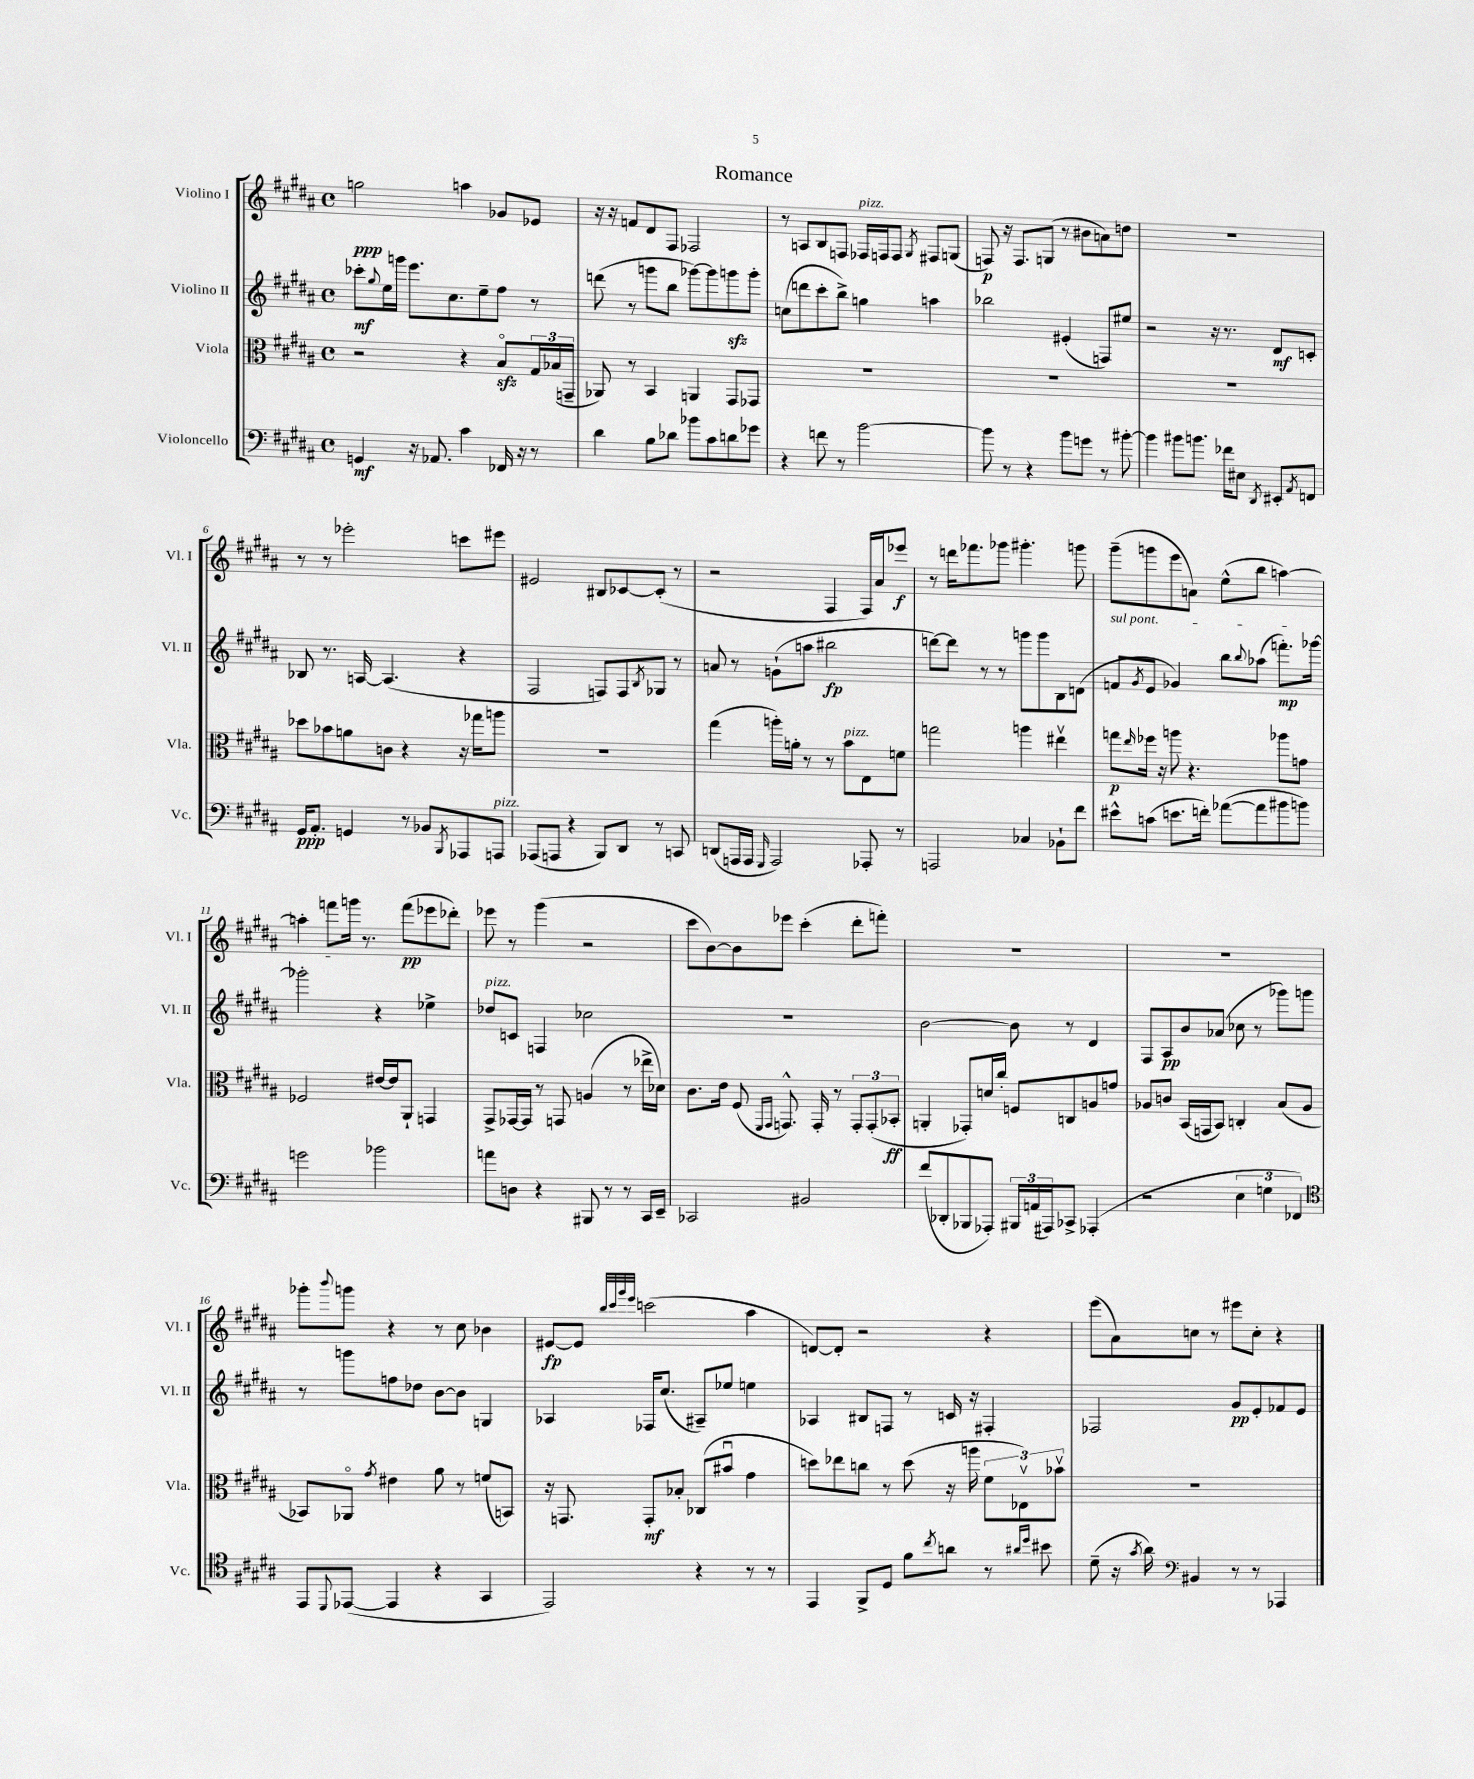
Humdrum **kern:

**kern	**dynam	**kern	**dynam	**kern	**dynam	**kern	**dynam
*part4	*part4	*part3	*part3	*part2	*part2	*part1	*part1
*staff4	*staff4	*staff3	*staff3	*staff2	*staff2	*staff1	*staff1
*I"Violoncello	*	*I"Viola	*	*I"Violino II	*	*I"Violino I	*
*I'Vc.	*	*I'Vla.	*	*I'Vl. II	*	*I'Vl. I	*
*clefF4	*	*clefC3	*	*clefG2	*	*clefG2	*
*k[f#c#g#d#a#]	*	*k[f#c#g#d#a#]	*	*k[f#c#g#d#a#]	*	*k[f#c#g#d#a#]	*
*M4/4	*	*M4/4	*	*M4/4	*	*M4/4	*
*met(c)	*	*met(c)	*	*met(c)	*	*met(c)	*
=1	=1	=1	=1	=1	=1	=1	=1
4GGn/	mf	2r	.	8ccc-X'\L	mf	2ggn\	ppp
.	.	.	.	8qqgg#/	.	.	.
.	.	.	.	16ee\L	.	.	.
.	.	.	.	16gggn\JJ	.	.	.
16r	.	.	.	8.eee\L	.	.	.
8.AA-X/	.	.	.	.	.	.	.
.	.	.	.	8.cc#\	.	.	.
4c#\	.	4r	.	.	.	4aan\	.
.	.	.	.	8ee~\	.	.	.
16FF-X/	.	8Bzz/L	.	8ff#\J	.	8g-X/L	.
16r	.	.	.	.	.	.	.
8r	.	24G#/L	.	8r	.	8e-X/J	.
.	.	(24B-X/	.	.	.	.	.
.	.	24GGn~/JJ	.	.	.	.	.
=2	=2	=2	=2	=2	=2	=2	=2
4d#\	.	8AA-X/)	.	(8dddn\	.	16r	.
.	.	.	.	.	.	16r	.
.	.	8r	.	8r	.	8fn/L	.
8B\L	.	4BB/	.	8gggn\L	.	8d#/	.
8d-X\J	.	.	.	8bb\J	.	8F#/J	.
8b-X\L	.	4AAn/	.	[8ggg-X\L)	.	2F-X/	.
8c#\	.	.	.	8ggg-\]	.	.	.
8dn\	.	8GG#/L	.	8gggnzz\	.	.	.
8g-X\J	.	8GG-X/J	.	8ggg'\J	.	.	.
=3	=3	=3	=3	=3	=3	=3	=3
4r	.	1r	.	(8ccn\L	.	8r	.
.	.	.	.	8dddn\	.	8An/L	.
8fn\	.	.	.	8ccc#'\	.	8B/	.
8r	.	.	.	8bb^\J)	.	8Fn/J	.
!	!	!	!	!	!	!LO:TX:a:i:t=pizz.	!
[2b\	.	.	.	4ggn\	.	16F-X/LL	.
.	.	.	.	.	.	16Fn/J	.
.	.	.	.	.	.	8F/J	.
.	.	.	.	.	.	8qG#/	.
.	.	.	.	4aan\	.	8F#X/L	.
.	.	.	.	.	.	(8Gn/J	.
=4	=4	=4	=4	=4	=4	=4	=4
8b\]	.	1r	.	2bb-X\	.	8Fn/)	p
8r	.	.	.	.	.	16r	.
.	.	.	.	.	.	8.F/L	.
4r	.	.	.	.	.	.	.
.	.	.	.	.	.	(8Gn/J	.
8b\L	.	.	.	(4e#X'/	.	8r	.
8gn\J	.	.	.	.	.	8b#X\L	.
8r	.	.	.	8Fn/L)	.	8an\)	.
[8b#X'\	.	.	.	8ee#X/J	.	8ddn\J	.
=5	=5	=5	=5	=5	=5	=5	=5
4b#\]	.	1r	.	2r	.	1r	.
8b#X\L	.	.	.	.	.	.	.
8.bn\J	.	.	.	.	.	.	.
.	.	.	.	16r	.	.	.
16f-X\KL	.	.	.	8.r	.	.	.
8E#X\J	.	.	.	.	.	.	.
8qDD#/	.	.	.	.	.	.	.
8EE#X'/L	.	.	.	8d#/L	mf	.	.
8qAA#/	.	.	.	.	.	.	.
8FFn/J	.	.	.	8cn'/J	.	.	.
!!LO:LB:g=z
=6	=6	=6	=6	=6	=6	=6	=6
16GG#/KL	ppp	8dd-X\L	.	8B-X/	.	8r	.
8.AA#'/J	.	.	.	.	.	.	.
.	.	8b-X\	.	8.r	.	8r	.
4GGn/	.	8an\	.	.	.	2eee-X'\	.
.	.	.	.	[16An/	.	.	.
.	.	8cn\J	.	(4.A/]	.	.	.
8r	.	4r	.	.	.	.	.
8BB-X/L	.	.	.	.	.	.	.
8qBBB/	.	.	.	.	.	.	.
8AAA-X/	.	16r	.	4r	.	8cccn\L	.
.	.	16gg-X\KL	.	.	.	.	.
!LO:TX:a:i:t=pizz.	!	!	!	!	!	!	!
8AAAn/J	.	8aan\J	.	.	.	8eee#X\J	.
=7	=7	=7	=7	=7	=7	=7	=7
(8AAA-X/L	.	1r	.	2F#/	.	2e#X/	.
8AAAn/J	.	.	.	.	.	.	.
4r	.	.	.	.	.	.	.
8BBB/L)	.	.	.	8Fn/L)	.	8B#X/L	.
8DD#/J	.	.	.	8F/	.	[8c-X/	.
.	.	.	.	8qB/	.	.	.
8r	.	.	.	8G-X/J	.	(8c-'/J]	.
8CCn/	.	.	.	8r	.	8r	.
=8	=8	=8	=8	=8	=8	=8	=8
(8DDn/L	.	(4gg#\	.	8an/	.	2r	.
16AAAn/L	.	.	.	8r	.	.	.
16AAA/JJ	.	.	.	.	.	.	.
16qqGGG#/	.	.	.	.	.	.	.
2AAA/)	.	16aan'\LL)	.	(8gn`\L	.	.	.
.	.	16an'\JJ	.	.	.	.	.
.	.	8r	.	8aan\J	.	.	.
.	.	8r	.	2bb#X\	fp	4F#/	.
!	!	!LO:TX:a:i:t=pizz.	!	!	!	!	!
.	.	8b\L	.	.	.	.	.
8AAA-X'/	.	8E\	.	.	.	16F#/LL)	.
.	.	.	.	.	.	16a#/J	.
8r	.	8fn\J	.	.	.	8eee-X/J	f
=9	=9	=9	=9	=9	=9	=9	=9
2AAAn/	.	2ggn\	.	[8dddn\L)	.	8r	.
.	.	.	.	8ddd\J]	.	16dddn\KL	.
.	.	.	.	.	.	8.fff-X\	.
.	.	.	.	8r	.	.	.
.	.	.	.	8r	.	8ggg-X\J	.
4C-X/	.	4aan\	.	8gggn\L	.	4.ggg#X'\	.
.	.	.	.	8ggg\	.	.	.
8BB-X`\L	.	4ee#Xv\	.	8B\	.	.	.
8f#\J	.	.	.	(8dn\J	.	8gggn\	.
=10	=10	=10	=10	=10	=10	=10	=10
!	!	!	!	!LO:TX:a:i:t=sul pont.	!	!	!
8e#X^^\L	.	8ggn\L	p	8fn/L	.	(8ggg#~\L	.
.	.	16qqee/	.	8qg#/	.	.	.
(8cn\J	.	16ff-X\Jk	.	8e/J	.	8gggn\	.
.	.	16r	.	.	.	.	.
8.en\L	.	8aan\	.	4g-X/)	.	8eee\	.
.	.	4.r	.	.	.	8an\J)	.
16fn'\Jk)	.	.	.	.	.	.	.
([8a-X\L	.	.	.	8bb\L	.	(8ee^^\L	.
.	.	.	.	8qqbb/	.	.	.
8a-\]	.	.	.	(8aa-X\J	.	8bb\J	.
8b#X\	.	8aa-X\L	.	8.fffn'\L)	mp	[4aan\)	.
8bn\J)	.	8gn\J	.	.	.	.	.
.	.	.	.	[16ggg-X\Jk	.	.	.
!!LO:LB:g=z
=11	=11	=11	=11	=11	=11	=11	=11
2gn\	.	2F-X/	.	2ggg-X'\]	.	4aan'\]	.
.	.	.	.	.	.	8fffn\L	.
.	.	.	.	.	.	16gggn\Jk	.
.	.	.	.	.	.	8.r	.
2b-X\	.	[16e#X/LL	.	4r	.	.	.
.	.	16e#/J]	.	.	.	.	.
.	.	8AA#`/J	.	.	.	(8fff\L	pp
.	.	4GGn/	.	4ee-X^\	.	8eee-X\	.
.	.	.	.	.	.	8ddd-X'\J)	.
=12	=12	=12	=12	=12	=12	=12	=12
!	!	!	!	!LO:TX:a:i:t=pizz.	!	!	!
8an\L	.	8GG#^/L	.	8dd-X/L	.	8eee-X\	.
8Dn\J	.	[16GG-X/L	.	8cn/J	.	8r	.
.	.	16GG-/JJ]	.	.	.	.	.
4r	.	8r	.	4Fn/	.	(4ggg#\	.
.	.	8GGn/	.	.	.	.	.
8BBB#X/	.	(4An/	.	2cc-X\	.	2r	.
8r	.	.	.	.	.	.	.
8r	.	8r	.	.	.	.	.
16CC#/LL	.	16ee-X^\LL	.	.	.	.	.
16EE~/JJ	.	16d-X\JJ)	.	.	.	.	.
=13	=13	=13	=13	=13	=13	=13	=13
2CC-X/	.	8.c#\L	.	1r	.	8ccc#\L	.
.	.	.	.	.	.	[8b\)	.
.	.	16e\Jk	.	.	.	.	.
.	.	(8F#/	.	.	.	8b\]	.
.	.	16qqFF#/LL	.	.	.	.	.
.	.	16qqGG#/JJ	.	.	.	.	.
.	.	8.GGn^^/)	.	.	.	8eee-X\J	.
2BB#X/	.	.	.	.	.	(4ccc#'\	.
.	.	16GG'/	.	.	.	.	.
.	.	8r	.	.	.	.	.
.	.	12GG'/L	.	.	.	8ddd#'\L	.
.	.	(12GG'/	.	.	.	.	.
.	.	.	.	.	.	8fffn'\J)	.
.	.	12BB-X'/J	ff	.	.	.	.
=14	=14	=14	=14	=14	=14	=14	=14
(8f#/L	.	4AAn'/	.	[2b\	.	1r	.
8DD-X'/	.	.	.	.	.	.	.
8BBB-X/	.	8GG-X'/L)	.	.	.	.	.
8AAA-X'/J)	.	16dn/L	.	.	.	.	.
.	.	16cc#'/JJ	.	.	.	.	.
24BBB#X/LL	.	8Fn/L	.	8b\]	.	.	.
(24AAn/	.	.	.	.	.	.	.
24AAA#X/J)	.	.	.	.	.	.	.
8CC-X^/J	.	8Cn/	.	8r	.	.	.
(4AAA-X'/	.	8An/	.	4d#/	.	.	.
.	.	8gn/J	.	.	.	.	.
=15	=15	=15	=15	=15	=15	=15	=15
2r	.	8A-X/L	.	8F#/L	.	1r	.
.	.	8cn/J	.	8A#/	pp	.	.
.	.	(16BB/LL	.	8b/	.	.	.
.	.	16GGn/J	.	.	.	.	.
.	.	8BB/J)	.	(8a-X/J	.	.	.
6E\	.	4Cn'/	.	8cc-X\	.	.	.
.	.	.	.	8r	.	.	.
6Gn\	.	.	.	.	.	.	.
.	.	(8B/L	.	8ggg-X\L)	.	.	.
6FF-X/)	.	.	.	.	.	.	.
.	.	8A-/J	.	8gggn\J	.	.	.
!!LO:LB:g=z
=16	=16	=16	=16	=16	=16	=16	=16
*clefC4	*	*	*	*	*	*	*
8EE/L	.	8BB-X/L)	.	8r	.	8ggg-X'\L	.
8qqDD#/	.	.	.	.	.	8qqbbb/	.
([8EE-X/J	.	8AA-X/J	.	8gggn\L	.	8gggn\J	.
.	.	8qg#/	.	.	.	.	.
4EE-/]	.	4e#X\	.	8ffn\	.	4r	.
.	.	.	.	8dd-X\J	.	.	.
4r	.	8a#\	.	[8b\L	.	8r	.
.	.	8r	.	8b\J]	.	8cc#\	.
4GG#/	.	(8fn/L	.	4Gn/	.	4b-X\	.
.	.	8BBn/J)	.	.	.	.	.
=17	=17	=17	=17	=17	=17	=17	=17
2EE/)	.	16r	.	4A-X/	.	[8e#X/L	fp
.	.	8.GGn/	.	.	.	.	.
.	.	.	.	.	.	8e#/J]	.
.	.	.	.	.	.	32qqbb/LLL	.
.	.	.	.	.	.	32qqccc#/	.
.	.	.	.	.	.	32qqggg#/	.
.	.	.	.	.	.	32qqeee/JJJ	.
.	.	8GG'/L	mf	16F-X/KL	.	(2cccn\	.
.	.	.	.	(8.cc#/J	.	.	.
.	.	8B-X'/J	.	.	.	.	.
4r	.	(8C-X/L	.	8A#X~/L)	.	.	.
.	.	8b#Xu/J	.	8ee-X/J	.	.	.
8r	.	4g#\	.	4een\	.	4aa#\	.
8r	.	.	.	.	.	.	.
=18	=18	=18	=18	=18	=18	=18	=18
4EE/	.	8ddn\L)	.	4A-X/	.	[8dn/L)	.
.	.	8ee-X\	.	.	.	8d'/J]	.
8FF#^/L	.	8ccn\J	.	8B#X/L	.	2r	.
8D#/J	.	8r	.	8Fn/J	.	.	.
8f#\L	.	(8dd\	.	8r	.	.	.
8qcc#/	.	.	.	.	.	.	.
8an\J	.	16r	.	16cn/	.	.	.
.	.	16aan\	.	16r	.	.	.
8r	.	12f#\L	.	4F#X'/	.	4r	.
.	.	12E-Xv\)	.	.	.	.	.
16qqa#X/LL	.	.	.	.	.	.	.
16qqdd#/JJ	.	.	.	.	.	.	.
8b#X\	.	.	.	.	.	.	.
.	.	12b-Xv\J	.	.	.	.	.
=19	=19	=19	=19	=19	=19	=19	=19
(8d#~\	.	1r	.	2F-X/	.	(8eee\L	.
16r	.	.	.	.	.	8a#\)	.
8qg#/	.	.	.	.	.	.	.
16a#\)	.	.	.	.	.	.	.
*clefF4	*	*	*	*	*	*	*
4BB#X/	.	.	.	.	.	8ccn\J	.
.	.	.	.	.	.	8r	.
8r	.	.	.	8g#/L	pp	8eee#X\L	.
8r	.	.	.	8e'/	.	8cc'\J	.
4AAA-X/	.	.	.	8f-X/	.	4r	.
.	.	.	.	8e/J	.	.	.
==	==	==	==	==	==	==	==
*-	*-	*-	*-	*-	*-	*-	*-
